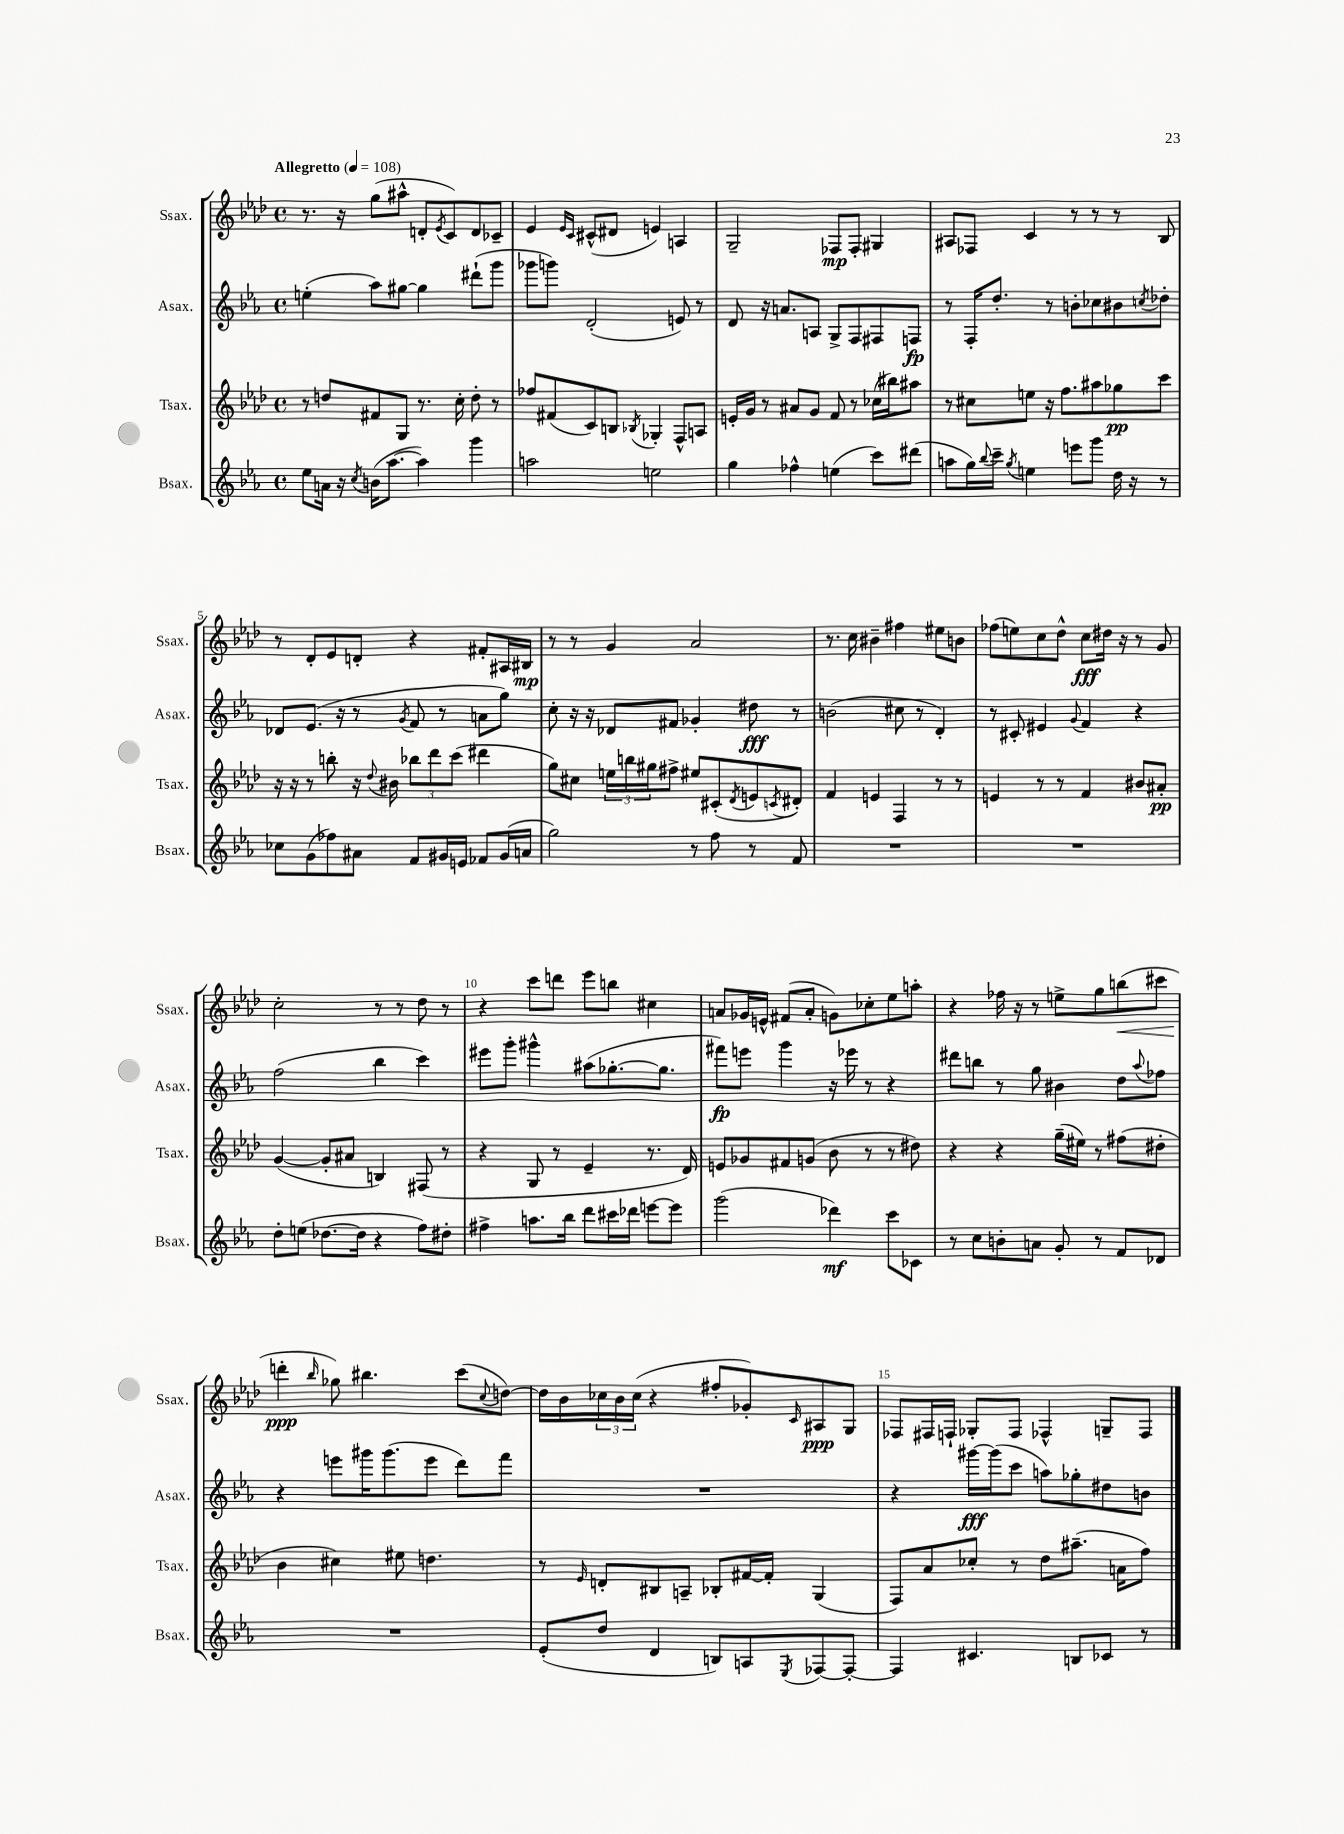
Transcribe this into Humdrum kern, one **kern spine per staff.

**kern	**dynam	**kern	**dynam	**kern	**dynam	**kern	**dynam
*part4	*part4	*part3	*part3	*part2	*part2	*part1	*part1
*staff4	*staff4	*staff3	*staff3	*staff2	*staff2	*staff1	*staff1
*I"Bsax.	*	*I"Tsax.	*	*I"Asax.	*	*I"Ssax.	*
*I'Bsax.	*	*I'Tsax.	*	*I'Asax.	*	*I'Ssax.	*
*clefG2	*	*clefG2	*	*clefG2	*	*clefG2	*
*k[b-e-a-]	*	*k[b-e-a-d-]	*	*k[b-e-a-]	*	*k[b-e-a-d-]	*
*M4/4	*	*M4/4	*	*M4/4	*	*M4/4	*
*met(c)	*	*met(c)	*	*met(c)	*	*met(c)	*
*MM108	*	*MM108	*	*MM108	*	*MM108	*
=1	=1	=1	=1	=1	=1	=1	=1
!	!	!	!	!	!	!LO:TX:a:B:t=Allegretto	!
8ee-\L	.	8r	.	(4een'\	.	8.r	.
16an\Jk	.	8ddn/L	.	.	.	.	.
16r	.	.	.	.	.	16r	.
8qcc/	.	.	.	.	.	.	.
(16bn\KL	.	8f#X/	.	8aa-\L)	.	(8gg\L	.
[8.aa-\J	.	.	.	.	.	.	.
.	.	8G/J	.	[8gg#X\J	.	8aa#X^^\J	.
4aa-\])	.	8.r	.	4gg#\]	.	8dn'/L	.
.	.	.	.	.	.	8qe-/	.
.	.	.	.	.	.	8c/)	.
.	.	16cc'\	.	.	.	.	.
4ggg\	.	8dd'\	.	(8ddd#X`\L	.	8d/	.
.	.	8r	.	8ggg\J	.	8c-X~/J	.
=2	=2	=2	=2	=2	=2	=2	=2
2aan\	.	8ff-X/L	.	8ggg-X\L	.	4e-/	.
.	.	(8f#X/	.	8gggn\J)	.	.	.
.	.	.	.	.	.	16qqe-/LL	.
.	.	.	.	.	.	16qqc/JJ	.
.	.	8c/)	.	(2d'/	.	(8c#X^^/L	.
.	.	8Bn/J	.	.	.	8d#X/J	.
.	.	8qB-X/	.	.	.	.	.
2een\	.	4G-X'/	.	.	.	4en/)	.
.	.	8F^^/L	.	8en/)	.	4An/	.
.	.	8An/J	.	8r	.	.	.
=3	=3	=3	=3	=3	=3	=3	=3
4gg\	.	16en'/LL	.	8d/	.	2G~/	.
.	.	16g/JJ	.	.	.	.	.
.	.	8r	.	16r	.	.	.
.	.	.	.	8.an/L	.	.	.
4ff-X^^\	.	8a#X/L	.	.	.	.	.
.	.	8g/J	.	8An/J	.	.	.
(4een\	.	8f/	.	8G^/L	.	8F-X/L	mp
.	.	8r	.	8F/	.	8F-'/J	.
8ccc\L)	.	(16cc-X\LL	.	8F#X/	.	4G#X/	.
.	.	16bb#X\J)	.	.	.	.	.
(8ddd#X\J	.	8aa#X\J	.	8Fn/J	fp	.	.
=4	=4	=4	=4	=4	=4	=4	=4
8aan\L	.	8r	.	8r	.	8A#X/L	.
16gg\L)	.	8cc#X\L	.	16F'/KL	.	8F-X/J	.
8qqbb-/	.	.	.	.	.	.	.
16ccc~\JJ	.	.	.	8.dd'/J	.	.	.
8qgg/	.	.	.	.	.	.	.
4een\	.	8een\J	.	.	.	4c/	.
.	.	16r	.	8r	.	.	.
.	.	8.ff\L	.	.	.	.	.
8eeen\L	.	.	.	8bn'\L	.	8r	.
8ggg\J	.	8aa#X\	.	8cc-X\	.	8r	.
16dd\	.	8gg-X\	pp	8b#X\	.	8r	.
16r	.	.	.	.	.	.	.
.	.	.	.	8qccn/	.	.	.
8r	.	8ccc\J	.	8dd-X'\J	.	8B-/	.
!!LO:LB:g=z
=5	=5	=5	=5	=5	=5	=5	=5
8cc-X\L	.	16r	.	8d-X/L	.	8r	.
.	.	16r	.	.	.	.	.
(8g\	.	8r	.	(8.e-/J	.	8d-'/L	.
8ff-X\)	.	8bbn'\	.	.	.	8e-/	.
.	.	.	.	16r	.	.	.
8a#X\J	.	16r	.	8r	.	8dn'/J	.
.	.	8qqdd-/	.	.	.	.	.
.	.	16b#X\	.	.	.	.	.
.	.	.	.	8qg/	.	.	.
8f/L	.	12bb-X\L	.	8f/	.	4r	.
.	.	12ddd-\	.	.	.	.	.
16g#X/L	.	.	.	8r	.	.	.
.	.	(12ccc\J	.	.	.	.	.
16en/JJ	.	.	.	.	.	.	.
8f-X/L	.	4ddd#X\	.	8an\L	.	8f#X'/L	.
(16g#/L	.	.	.	8gg\J)	.	16A#X/L	.
16an/JJ	.	.	.	.	.	16B#X/JJ	mp
=6	=6	=6	=6	=6	=6	=6	=6
2gg\)	.	8gg\L)	.	8cc'\	.	8r	.
.	.	8cc#X\J	.	16r	.	8r	.
.	.	.	.	16r	.	.	.
.	.	24een\LL	.	8d-X/L	.	4g/	.
.	.	24bbn\	.	.	.	.	.
.	.	24gg#X\J	.	.	.	.	.
.	.	8ff#X^\J	.	8f#X/J	.	.	.
8r	.	8ee#X/L	.	4g-X'/	.	2a-/	.
8ff\	.	(8c#X'/	.	.	.	.	.
.	.	8qd-/	.	.	.	.	.
8r	.	8en/	.	8dd#X\	fff	.	.
.	.	8qcn/	.	.	.	.	.
8f/	.	8d#X'/J)	.	8r	.	.	.
=7	=7	=7	=7	=7	=7	=7	=7
1r	.	4f/	.	(2bn\	.	8.r	.
.	.	.	.	.	.	16cc\	.
.	.	4en/	.	.	.	4b#X~\	.
.	.	4F/	.	8cc#X\	.	4ff#X\	.
.	.	.	.	8r	.	.	.
.	.	8r	.	4d'/)	.	8ee#X\L	.
.	.	8r	.	.	.	8bn\J	.
=8	=8	=8	=8	=8	=8	=8	=8
1r	.	4en/	.	8r	.	(8ff-X\L	.
.	.	.	.	8c#X'/	.	8een\)	.
.	.	8r	.	4e#X/	.	8cc\	.
.	.	8r	.	.	.	8dd-^^\J	.
.	.	.	.	8qqg/	.	.	.
.	.	4f/	.	4f/	.	8cc\L	fff
.	.	.	.	.	.	16dd#X\Jk	.
.	.	.	.	.	.	16r	.
.	.	8b#X/L	.	4r	.	8r	.
.	.	8a#X'/J	pp	.	.	8g/	.
!!LO:LB:g=z
=9	=9	=9	=9	=9	=9	=9	=9
8dd'\L	.	([4g/	.	(2ff\	.	2cc'\	.
(8een\J	.	.	.	.	.	.	.
[8.dd-X\L	.	8g'/L]	.	.	.	.	.
.	.	8a#X/J	.	.	.	.	.
16dd-\Jk]	.	.	.	.	.	.	.
4r	.	4Bn/)	.	4bb-\	.	8r	.
.	.	.	.	.	.	8r	.
8ff\L)	.	(8F#X/	.	4ccc\)	.	8dd-\	.
8dd#X'\J	.	8r	.	.	.	8r	.
=10	=10	=10	=10	=10	=10	=10	=10
4ff#X^\	.	4r	.	8eee#X\L	.	4r	.
.	.	.	.	8ggg'\J	.	.	.
8.aan\L	.	8G/	.	4ggg#X^^\	.	8ccc\L	.
.	.	8r	.	.	.	8dddn\J	.
16bb-\Jk	.	.	.	.	.	.	.
8ddd\L	.	4e-~/	.	(8aa#X\L	.	8eee-\L	.
16ccc#X\L	.	.	.	[8.gg-X'\	.	8bbn\J	.
16ddd-X\JJ	.	.	.	.	.	.	.
[8eeen\L	.	8.r	.	.	.	4cc#X\	.
.	.	.	.	8.gg-\J]	.	.	.
8eee\J]	.	.	.	.	.	.	.
.	.	16d-/)	.	.	.	.	.
=11	=11	=11	=11	=11	=11	=11	=11
(2ggg\	.	8en/L	.	8fff#X\L)	fp	8an/L	.
.	.	8g-X/	.	8eeen\J	.	16g-X/L	.
.	.	.	.	.	.	16en^^/JJ	.
.	.	8f#X/	.	4ggg\	.	(8f#X/L	.
.	.	(8gn/J	.	.	.	8a'/J	.
4ddd-X\)	mf	8b-\	.	16r	.	8gn\L)	.
.	.	.	.	16eee-X\	.	.	.
.	.	8r	.	8r	.	8cc-X'\	.
8ccc\L	.	8r	.	4r	.	8ee-\	.
8c-X\J	.	8dd#X\)	.	.	.	8aan'\J	.
=12	=12	=12	=12	=12	=12	=12	=12
8r	.	4r	.	8ddd#X\L	.	4r	.
8cc\L	.	.	.	8bbn\J	.	.	.
8bn'\	.	4r	.	8r	.	16ff-X\	.
.	.	.	.	.	.	16r	.
8an\J	.	.	.	8gg\	.	8r	.
8g'/	.	(16gg~\LL	.	4b#X\	.	8een^\L	.
.	.	16ee#X\JJ)	.	.	.	.	.
8r	.	8r	.	.	.	8gg\	.
!	!	!	!	!	!	!	!LO:HP:b
8f/L	.	(8ff#X\L	.	8dd\L	.	(8bbn\	<
.	.	.	.	8qqaa-/	.	.	.
8d-X/J	.	8dd#X'\J	.	8ff-X\J	.	8ccc#X\J	.
!!LO:LB:g=z
=13	=13	=13	=13	=13	=13	=13	=13
1r	.	4b-\	.	4r	.	4dddn'\	ppp
.	.	.	.	.	.	16qqbb-/	.
.	.	4cc#X\)	.	8eeen\L	.	8gg-X\)	[
.	.	.	.	16ggg#X\K	.	4.bb#X\	.
.	.	.	.	(8.ggg#\	.	.	.
.	.	8ee#X\	.	.	.	.	.
.	.	4.ddn\	.	8eee\J	.	.	.
.	.	.	.	8ddd\L)	.	(8ccc\L	.
.	.	.	.	.	.	8qqcc/	.
.	.	.	.	8fff\J	.	[8ddn\J)	.
=14	=14	=14	=14	=14	=14	=14	=14
(8e-'/L	.	8r	.	1r	.	16dd\LL]	.
.	.	.	.	.	.	16b-\	.
.	.	16qqe-/	.	.	.	.	.
8dd/J	.	8dn'/L	.	.	.	24cc-X\	.
.	.	.	.	.	.	24b-\	.
.	.	.	.	.	.	(24cc-\JJ	.
4d/	.	8B#X/	.	.	.	4r	.
.	.	8An~/J	.	.	.	.	.
8Bn/L)	.	8B-X'/L	.	.	.	8ff#X'/L	.
8An/	.	[16f#X/L	.	.	.	8g-X'/)	.
.	.	16f#'/JJ]	.	.	.	.	.
8qE-/	.	.	.	.	.	16qqc/	.
[8F-X/	.	(4G/	.	.	.	8A#X/	ppp
8F-'/J_	.	.	.	.	.	8G/J	.
=15	=15	=15	=15	=15	=15	=15	=15
4F-/]	.	8F/L)	.	4r	.	8F-X/L	.
.	.	8a-/	.	.	.	16F#X/L	.
.	.	.	.	.	.	16Fn`/JJ	.
4.c#X/	.	8cc-X'/J	.	[16ggg#X\LL	fff	8G-X'/L	.
.	.	.	.	(16ggg#\J]	.	.	.
.	.	8r	.	8ccc\J	.	8F/J	.
.	.	8dd-\L	.	8aan\L)	.	4F-X^^/	.
8Bn/L	.	(8.aa#X~\J	.	8gg-X'\	.	.	.
8c-X/J	.	.	.	8dd#X\	.	8Gn~/L	.
.	.	16an\KL	.	.	.	.	.
8r	.	8ff\J)	.	8bn\J	.	8F-/J	.
==	==	==	==	==	==	==	==
*-	*-	*-	*-	*-	*-	*-	*-
